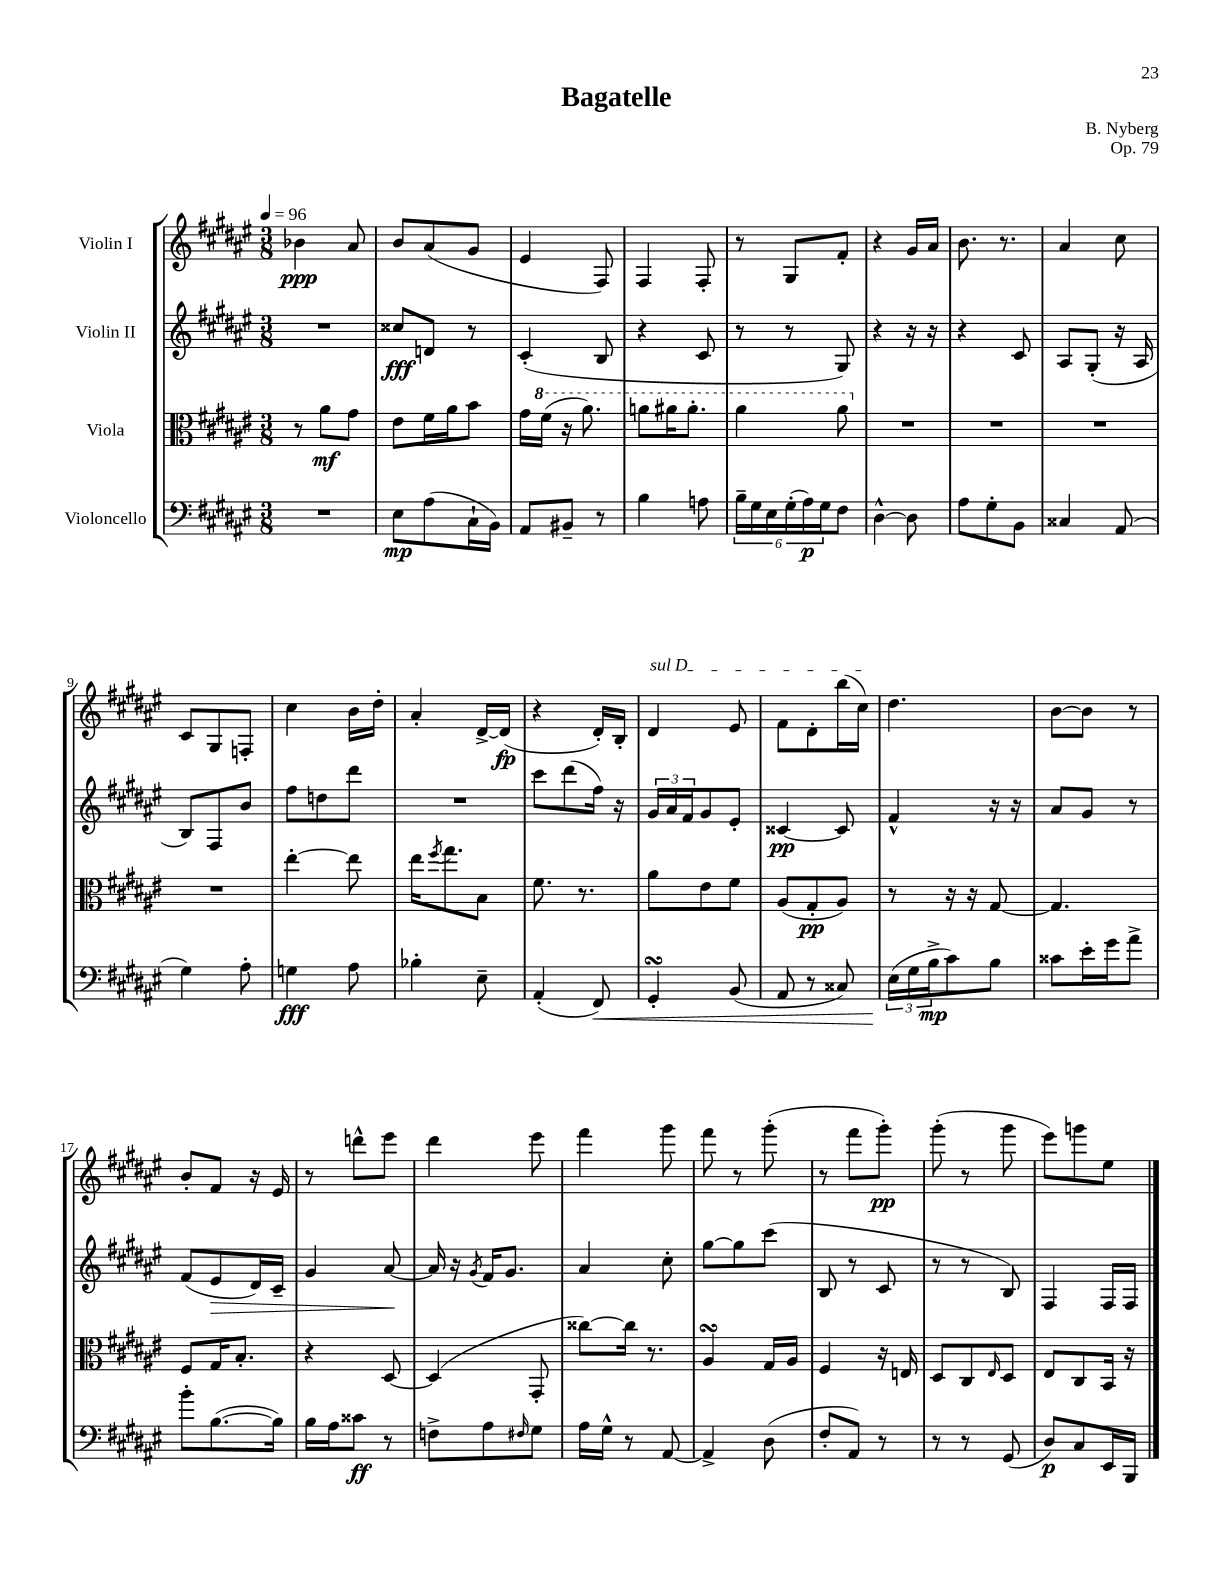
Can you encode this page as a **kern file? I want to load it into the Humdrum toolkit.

**kern	**kern	**kern	**kern
*staff4	*staff3	*staff2	*staff1
*clefF4	*clefC3	*clefG2	*clefG2
*k[f#c#g#d#a#e#]	*k[f#c#g#d#a#e#]	*k[f#c#g#d#a#e#]	*k[f#c#g#d#a#e#]
*M3/8	*M3/8	*M3/8	*M3/8
*MM96	*MM96	*MM96	*MM96
4.r	8r	4.r	4b-\
.	8a#\L	.	.
.	8g#\J	.	8a#/
=	=	=	=
8E#\L	8e#\L	8cc##/L	8b/L
(8A#\	16f#\L	8d/J	(8a#/
.	16a#\J	.	.
16C#`\L	8b\J	8r	8g#/J
16BB\JJ)	.	.	.
=	=	=	=
8AA#/L	16g#\LL	(4c#'/	4e#/
.	(16ff#\JJ	.	.
8BB#~/J	16r	.	.
.	8.aa#\)	.	.
8r	.	8B/	8F#/)
=	=	=	=
4B\	8aa\L	4r	4F#/
.	16aa#\K	.	.
.	8.aa#'\J	.	.
8A\	.	8c#/	8F#'/
=	=	=	=
24B~\LL	4aa#\	8r	8r
24G#\	.	.	.
24E#\	.	.	.
(24G#'\	.	8r	8G#/L
24A#\)	.	.	.
24G#\J	.	.	.
8F#\J	8aa#\	8G#/)	8f#'/J
=	=	=	=
[4D#^^\	4.r	4r	4r
8D#\]	.	16r	16g#/LL
.	.	16r	16a#/JJ
=	=	=	=
8A#\L	4.r	4r	8.b\
8G#'\	.	.	.
.	.	.	8.r
8BB\J	.	8c#/	.
=	=	=	=
4C##/	4.r	8A#/L	4a#/
.	.	(8G#'/J	.
(8AA#/	.	16r	8cc#\
.	.	16A#/	.
=	=	=	=
4G#\)	4.r	8B/L)	8c#/L
.	.	8F#/	8G#/
8A#'\	.	8b/J	8F'/J
=	=	=	=
4G\	[4ee#'\	8ff#\L	4cc#\
.	.	8dd\	.
8A#\	8ee#\]	8ddd#\J	16b\LL
.	.	.	16dd#'\JJ
=	=	=	=
4B-'\	16ee#\LK	4.r	4a#'/
.	8qff#/	.	.
.	8.gg#\	.	.
8E#~\	8B\J	.	[16d#^/LL
.	.	.	(16d#/]JJ
=	=	=	=
(4AA#'/	8.f#\	8ccc#\L	4r
.	.	(8ddd#\	.
.	8.r	.	.
8FF#/)	.	16ff#\Jk)	16d#'/LL)
.	.	16r	16B'/JJ
=	=	=	=
4GG#'/	8a#\L	24g#/LL	4d#/
.	.	24a#/	.
.	.	24f#/J	.
.	8e#\	8g#/	.
(8BB/	8f#\J	8e#'/J	8e#/
=	=	=	=
8AA#/	(8A#/L	[4c##/	8f#\L
8r	8G#'/	.	8d#'\
8C##/)	8A#/J)	8c##/]	(16bb\L
.	.	.	16cc#\JJ)
=	=	=	=
(24E#\LL	8r	4f#^^/	4.dd#\
24G#\	.	.	.
24B^\J	.	.	.
8c#\)	16r	.	.
.	16r	.	.
8B\J	[8G#/	16r	.
.	.	16r	.
=	=	=	=
8c##\L	4.G#/]	8a#/L	[8b\L
16e#'\L	.	8g#/J	8b\]J
16g#\J	.	.	.
8a#^\J	.	8r	8r
=	=	=	=
8b'\L	8F#/L	(8f#/L	8b'/L
([8.B\	16G#/K	8e#/	8f#/J
.	8.B'/J	.	.
.	.	16d#/L)	16r
16B\]Jk)	.	16c#~/JJ	16e#/
=	=	=	=
16B\LL	4r	4g#/	8r
16A#\J	.	.	.
8c##\J	.	.	8ddd^^\L
8r	[8D#/	[8a#/	8eee#\J
=	=	=	=
8F^\L	(4D#/]	16a#/]	4ddd#\
.	.	16r	.
.	.	8qg#/	.
8A#\	.	16f#/LK	.
.	.	8.g#/J	.
16qqF#/	.	.	.
8G#\J	8GG#'/	.	8eee#\
=	=	=	=
16A#\LL	[8cc##\L)	4a#/	4fff#\
16G#^^\JJ	.	.	.
8r	16cc##\]Jk	.	.
.	8.r	.	.
[8AA#/	.	8cc#'\	8ggg#\
=	=	=	=
4AA#^/]	4A#/	[8gg#\L	8fff#\
.	.	8gg#\]	8r
(8D#\	16G#/LL	(8ccc#\J	(8ggg#'\
.	16A#/JJ	.	.
=	=	=	=
8F#'/L	4F#/	8B/	8r
8AA#/J)	.	8r	8fff#\L
8r	16r	8c#/	8ggg#'\J)
.	16E/	.	.
=	=	=	=
8r	8D#/L	8r	(8ggg#'\
8r	8C#/	8r	8r
.	16qqE#/	.	.
(8GG#/	8D#/J	8B/)	8ggg#\
=	=	=	=
8D#/L)	8E#/L	4F#/	8eee#\L)
8C#/	8C#/	.	8ggg\
16EE#/L	16BB/Jk	16F#/LL	8ee#\J
16BBB/JJ	16r	16F#/JJ	.
==	==	==	==
*-	*-	*-	*-
